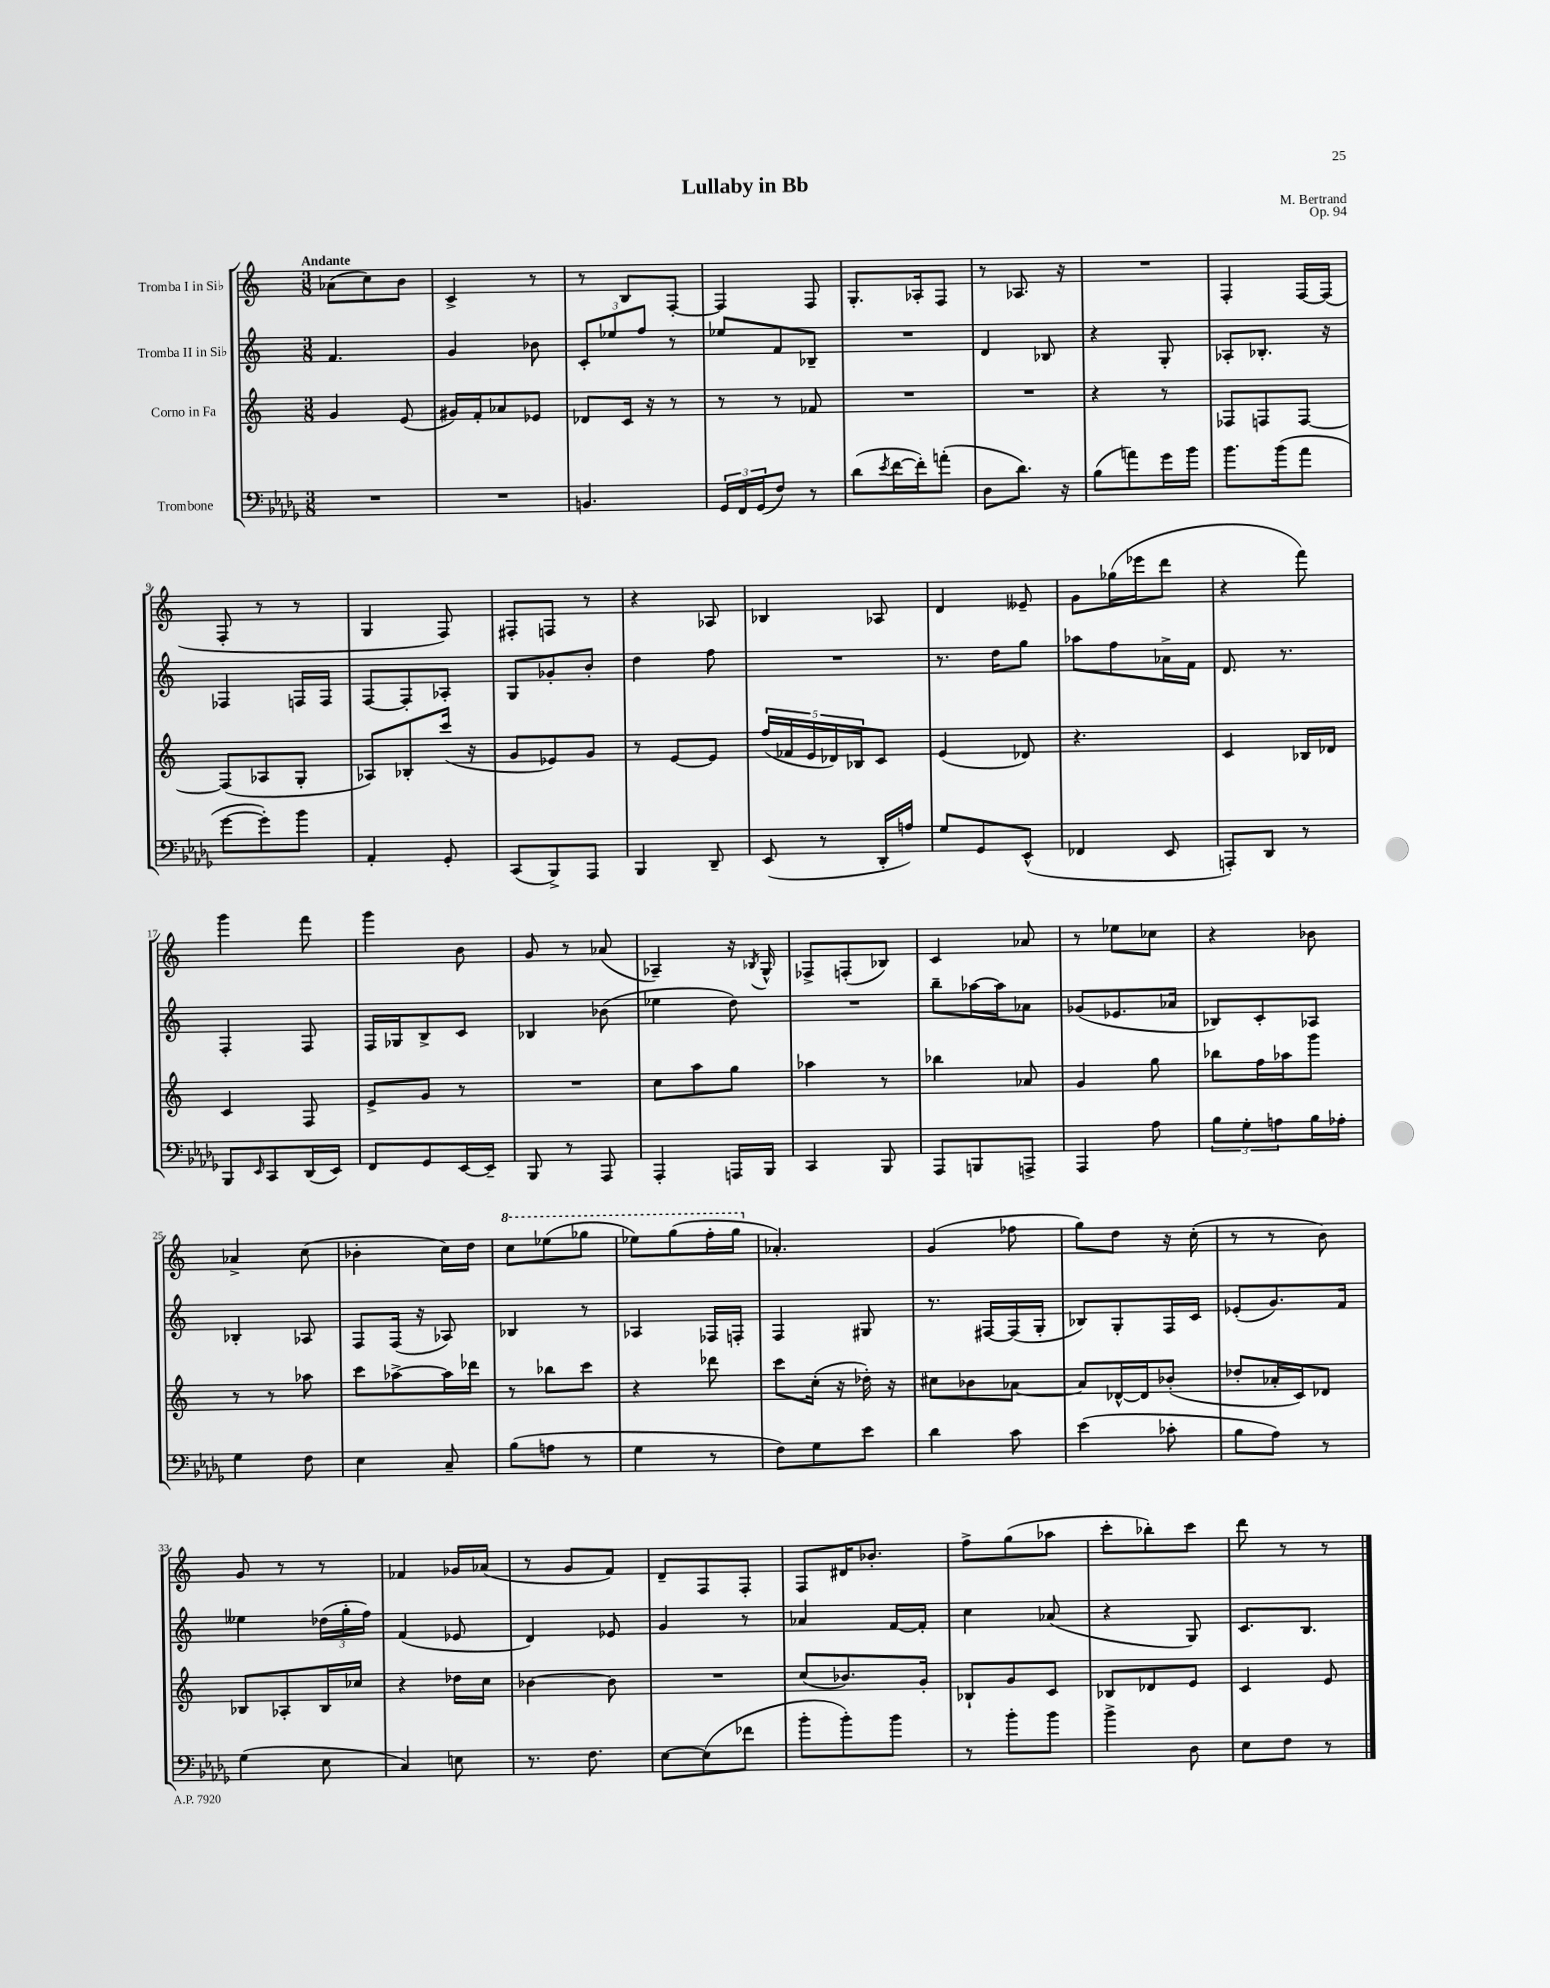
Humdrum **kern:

**kern	**kern	**kern	**kern
*staff4	*staff3	*staff2	*staff1
*clefF4	*clefG2	*clefG2	*clefG2
*k[b-e-a-d-g-]	*k[]	*k[]	*k[]
*M3/8	*M3/8	*M3/8	*M3/8
4.r	4g/	4.f/	(8a-\L
.	.	.	8cc\)
.	(8e/	.	8b\J
=	=	=	=
4.r	16g#/LL)	4g/	4c^/
.	16f'/J	.	.
.	8a-/	.	.
.	8e-/J	8b-\	8r
=	=	=	=
4.BB/	8d-/L	12c'/L	8r
.	.	12ee-/	.
.	16c/Jk	.	8B/L
.	.	12ff/J	.
.	16r	.	.
.	8r	8r	[8F'/J
=	=	=	=
24GG-/LL	8r	8ee-/L	4F/]
24FF/	.	.	.
(24GG-/J	.	.	.
8F/J)	8r	8f/	.
8r	8f-/	8B-~/J	8F/
=	=	=	=
(8d-\L	4.r	4.r	8.G'/L
8qe-/	.	.	.
[16f\L	.	.	.
16f'\]J)	.	.	16A-'/k
(8a'\J	.	.	8F/J
=	=	=	=
8D-\L	4.r	4d/	8r
8.d-\J)	.	.	8.A-/
.	.	8B-/	.
16r	.	.	16r
=	=	=	=
(8B-\L	4r	4r	4.r
8a\)	.	.	.
16g-\L	8r	8G'/	.
16b-\JJ	.	.	.
=	=	=	=
8.b-\L	8F-/L	8A-'/L	4F'/
.	8F/	8.B-'/J	.
(16b-\k	.	.	.
8a-\J	[8F/J	.	[16F/LL
.	.	16r	(16F/]JJ
=	=	=	=
[8g-\L	(8F/]L	4F-/	8F'/
8g-'\])	8A-/	.	8r
8b-\J	8G'/J	16F/LL	8r
.	.	16F/JJ	.
=	=	=	=
4AA-'/	8A-/L)	[8F/L	4G/
.	8B-'/	8F'/]	.
8GG-'/	(16ccc/Jk	8A-'/J	8F/)
.	16r	.	.
=	=	=	=
(8CC/L	8g/L	8G/L	8F#'/L
8BBB-^/)	8e-/)	8g-'/	8F/J
8AAA-/J	8g/J	8b'/J	8r
=	=	=	=
4BBB-/	8r	4dd\	4r
.	[8e/L	.	.
8DD-~/	8e/]J	8ff\	8A-/
=	=	=	=
(8EE-/	(20ff/LL	4.r	4B-/
.	20f-/	.	.
.	20e/	.	.
8r	.	.	.
.	20d-/)	.	.
.	20B-/J	.	.
16DD-'/LL	8c/J	.	8A-/
16A/JJ)	.	.	.
=	=	=	=
8G-/L	(4e/	8.r	4d/
8GG-/	.	.	.
.	.	16dd\LK	.
(8EE-^^/J	8d-/)	8gg\J	8e--~/
=	=	=	=
4FF-/	4.r	8aa-\L	8g\L
.	.	8ff\	(16gg-\L
.	.	.	16eee-\J
8EE-/	.	16a-^\L	8ddd\J
.	.	16f\JJ	.
=	=	=	=
8AAA'/L)	4c/	8.d/	4r
8DD-/J	.	.	.
.	.	8.r	.
8r	16B-/LL	.	8fff\)
.	16d-/JJ	.	.
=	=	=	=
8BBB-/L	4c/	4F'/	4ggg\
16qqEE-/	.	.	.
8CC/	.	.	.
(16DD-/L	8F/	8F/	8fff\
16EE-/JJ)	.	.	.
=	=	=	=
8FF/L	8e^/L	16F/LL	4ggg\
.	.	16G-/J	.
8GG-/	8g/J	8B^/	.
[16EE-/L	8r	8c/J	8b\
16EE-~/]JJ	.	.	.
=	=	=	=
8BBB-/	4.r	4B-/	8g/
8r	.	.	8r
8AAA-/	.	(8b-\	(8a-/
=	=	=	=
4AAA-'/	8cc\L	4ee-\	4A-~/)
.	8aa\	.	.
16AAA/LL	8gg\J	8dd\)	16r
.	.	.	8qB-/
16BBB-/JJ	.	.	16G^^/
=	=	=	=
4CC/	4aa-\	4.r	8F-^/L
.	.	.	(8F'/
8BBB-/	8r	.	8B-/J)
=	=	=	=
8AAA-/L	4bb-\	8bb~\L	4c/
8BBB/	.	[16aa-\L	.
.	.	16aa-\]J	.
8AAA^/J	8a-/	8a-\J	8a-/
=	=	=	=
4AAA-/	4g/	(8g-/L	8r
.	.	8.e-/	8ee-\L
8A-\	8gg\	.	8cc-\J
.	.	16a-/Jk	.
=	=	=	=
12B-\L	8bb-\L	8B-/L)	4r
12G-'\	.	.	.
.	16ff\L	8c'/	.
12A\	.	.	.
.	16aa-\J	.	.
16B-\L	8ggg\J	8A-/J	8b-\
16A-'\JJ	.	.	.
=	=	=	=
4G-\	8r	4B-'/	4a-^/
.	8r	.	.
8F\	8aa-\	8A-/	(8cc\
=	=	=	=
4E-\	8ccc\L	8F/L	4b-'\
.	[8aa-^\	(16F/Jk	.
.	.	16r	.
8C~/	16aa-\]L	8A-/)	16cc\LL)
.	16ddd-\JJ	.	16dd\JJ
=	=	=	=
(8B-\L	8r	4B-/	8ccc\L
8A\J	8bb-\L	.	(8eee-\
8r	8ccc\J	8r	8ggg-\J
=	=	=	=
4G-\	4r	4A-/	8eee-\L)
.	.	.	(8ggg\
8r	8ddd-\	16F-/LL	16fff'\L
.	.	16F'/JJ	16ggg\JJ
=	=	=	=
8F\L)	8ccc\L	4F/	4.a-'/)
8G-\	(16cc'\Jk	.	.
.	16r	.	.
8e-\J	16dd-'\)	8G#/	.
.	16r	.	.
=	=	=	=
4d-\	8cc#\L	8.r	(4g/
.	8b-\	.	.
.	.	[16F#/LL	.
8c\	[8a-\J	(16F#/]	8ff-\
.	.	16G'/JJ	.
=	=	=	=
(4e-\	8a-/]L	8B-/L)	8gg\L)
.	[16d-^^/L	8G'/	8dd\J
.	16d-/]J	.	.
8c-'\	(8b-'/J	16F/L	16r
.	.	16c/JJ	(16cc'\
=	=	=	=
8B-\L	8dd-'/L	(8e-'/L	8r
8A-\J)	16a-'/L	8.g/)	8r
.	16c/J)	.	.
8r	8d-/J	.	8b\)
.	.	16f/Jk	.
=	=	=	=
(4G-\	8B-/L	4ee--\	8g/
.	8A-'/	.	8r
8E-\	16B-/L	(24dd-\LL	8r
.	.	24gg'\	.
.	16cc-/JJ	.	.
.	.	24ff\JJ)	.
=	=	=	=
4C/)	4r	(4f/	4f-/
8E\	16dd-\LL	8e-/	16g-/LL
.	16cc\JJ	.	(16a-/JJ
=	=	=	=
8.r	[4b-\	4d/)	8r
.	.	.	8g/L
8.F\	.	.	.
.	8b-\]	8e-/	8f/J)
=	=	=	=
[8E-\L	4.r	4g/	8d~/L
(8E-\]	.	.	8F/
8f-\J	.	8r	8F'/J
=	=	=	=
8b-'\L	(8cc/L	4a-/	8F/L
8b-'\)	8.b-/)	.	16d#/K
.	.	.	8.b-'/J
8b-\J	.	[16f/LL	.
.	16g'/Jk	16f'/]JJ	.
=	=	=	=
8r	8B-`/L	4cc\	8ff^\L
8b-'\L	8g/	.	(8gg\
8b-\J	8c/J	(8a-/	8aa-\J
=	=	=	=
4b-^\	8B-/L	4r	8ccc'\L
.	8d-/	.	8bb-'\)
8D-\	8e/J	8G/)	8ccc\J
=	=	=	=
8E-\L	4c/	8.c/L	8ddd\
8F\J	.	.	8r
.	.	8.B/J	.
8r	8e/	.	8r
==	==	==	==
*-	*-	*-	*-
